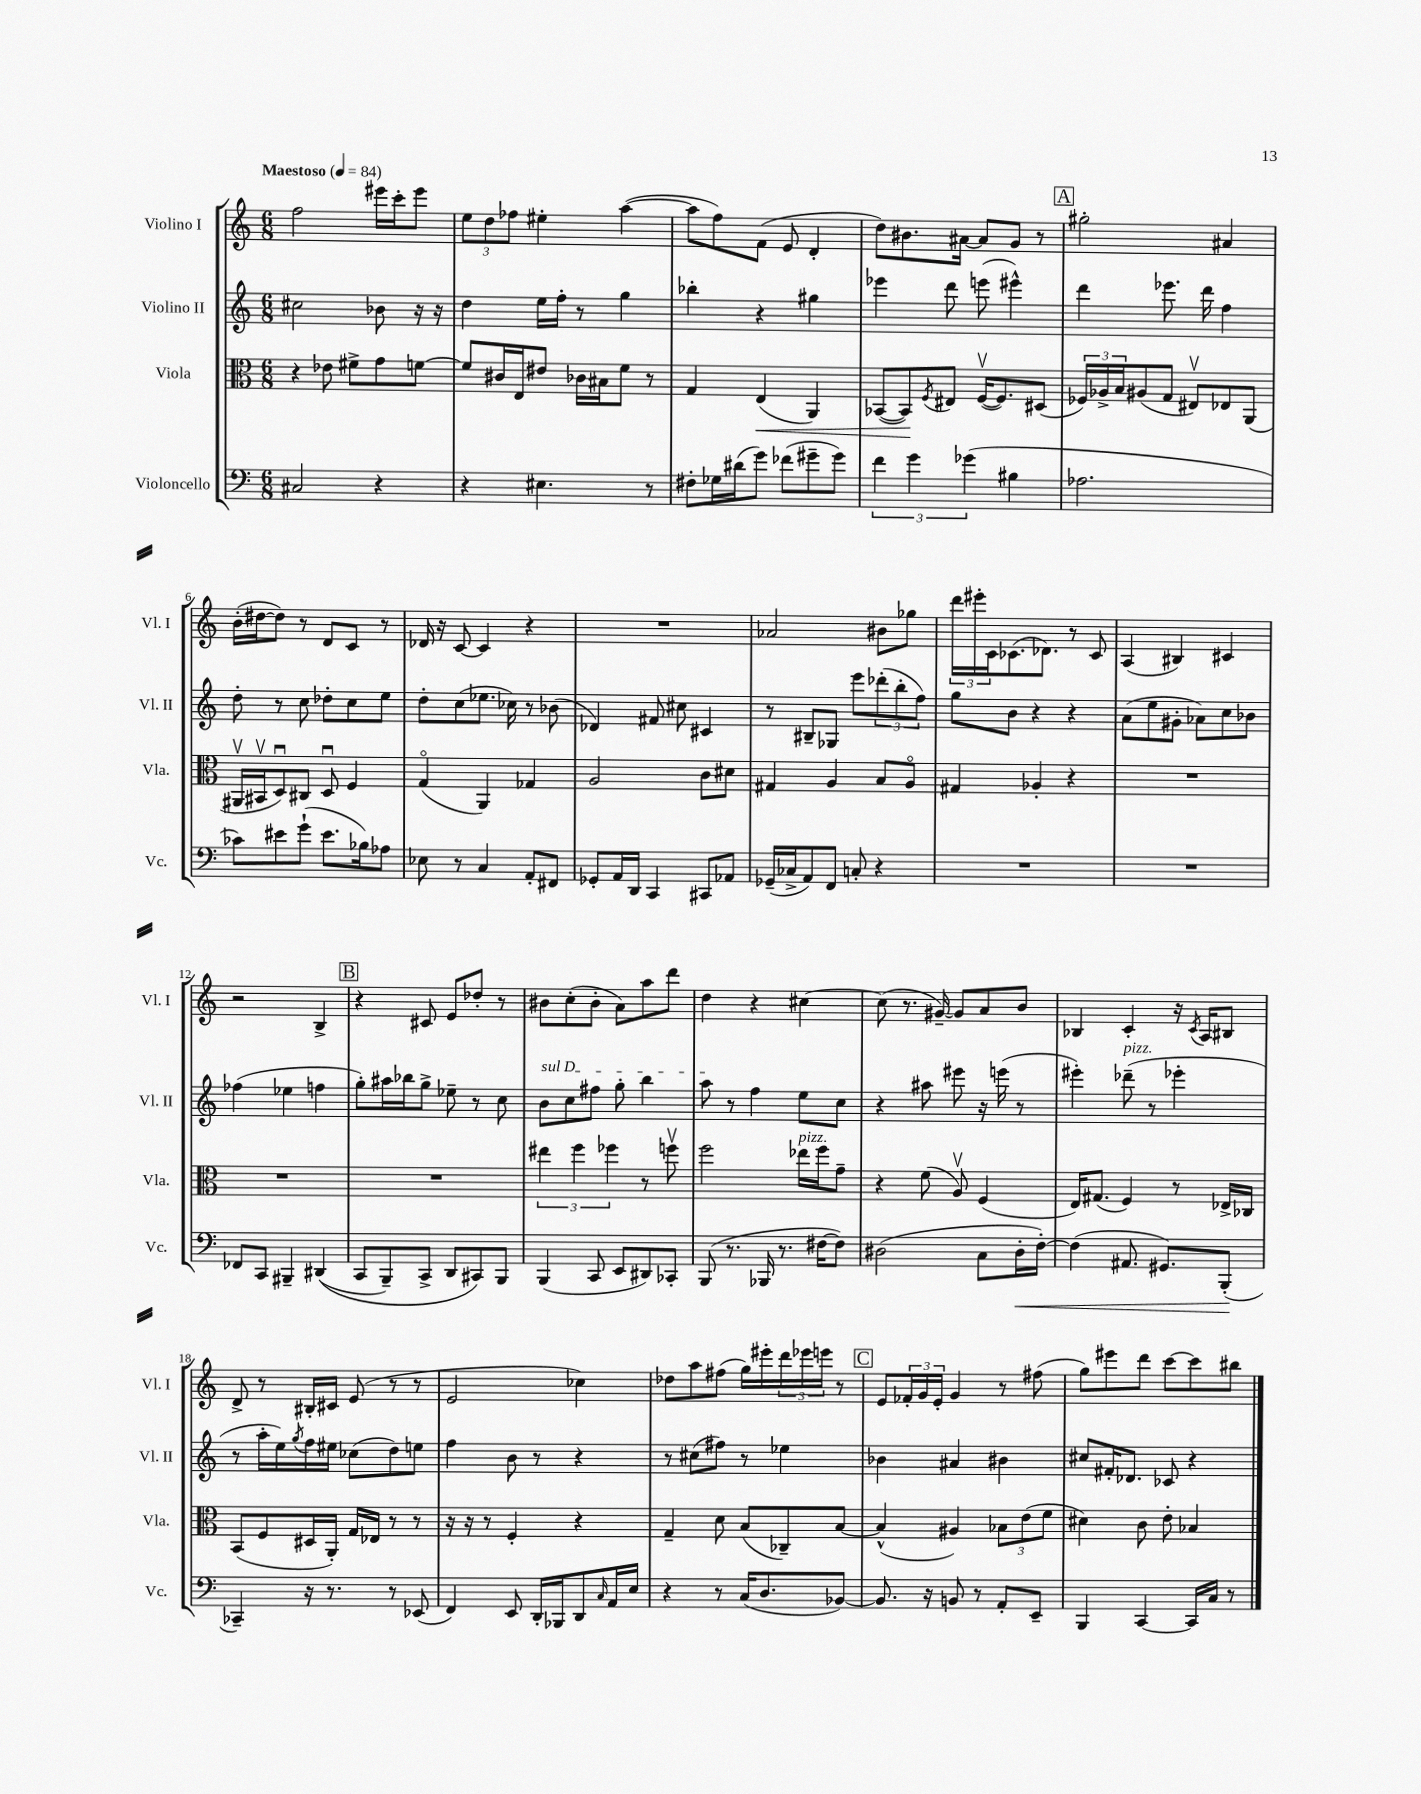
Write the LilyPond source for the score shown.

<<
\new StaffGroup <<
\new Staff = "s0" \with { instrumentName = "Violino I" shortInstrumentName = "Vl. I" } {
    \clef treble \key c \major \numericTimeSignature \time 6/8 \tempo "Maestoso" 4 = 84
    f''2 eis'''16 c'''16-. eis'''8 |
    \tuplet 3/2 { e''8 d''8 fes''8 } eis''4-. a''4~( |
    a''8 f''8) f'8( e'8 d'4-. |
    d''8) bis'8. ais'16~ ais'8 g'8 r8 |
    \mark \markup { \box "A" } gis''2-. ais'4 |
    b'16-.( dis''16~ dis''8) r8 d'8 c'8 r8 |
    des'16 r16 c'8~ c'4 r4 |
    R2. |
    aes'2 bis'8 ges''8 |
    \tuplet 3/2 { d'''16 eis'''16-. c'16 } ces'8.( des'8.) r8 ces'8 |
    a4( bis4) cis'4 |
    r2 b4-> |
    \mark \markup { \box "B" } r4 cis'8 e'8 des''8-. r8 |
    bis'8 c''8-.( bis'8-. a'8) a''8 d'''8 |
    d''4 r4 cis''4~ |
    cis''8( r8. gis'16~--) gis'8 a'8 b'8 |
    bes4 c'4-. r16 \acciaccatura { c'8 } a16 bis8 |
    d'8-> r8 bis16-. cis'16 e'8( r8 r8 |
    e'2 ces''4) |
    des''8 a''8 fis''8( g''16) eis'''16-. \tuplet 3/2 { d'''16 ees'''16 e'''16 } r8 |
    \mark \markup { \box "C" } e'8 \tuplet 3/2 { fes'16-. g'16 e'16-. } g'4 r8 fis''8( |
    g''8) eis'''8 d'''8 c'''8~ c'''8 bis''8 \bar "|." |
}
\new Staff = "s1" \with { instrumentName = "Violino II" shortInstrumentName = "Vl. II" } {
    \clef treble \key c \major \numericTimeSignature \time 6/8
    cis''2 bes'8 r16 r16 |
    d''4 e''16 f''16-. r8 g''4 |
    bes''4-. r4 gis''4 |
    ees'''4 d'''8 e'''8( eis'''4-^) |
    \mark \markup { \box "A" } d'''4 ees'''8. d'''16 f''4 |
    d''8-. r8 c''8 des''8-. c''8 e''8 |
    d''8-. c''8( ees''8. ces''16) r8 bes'8( |
    des'4) fis'8 cis''8 cis'4 |
    r8 bis8-- ges8 e'''8 \tuplet 3/2 { des'''8-.( b''8-. f''8) } |
    g''8 b'8 r4 r4 |
    a'8( e''8 gis'8-. aes'8) c''8 bes'8 |
    fes''4( ees''4 f''4 |
    \mark \markup { \box "B" } g''8-.) ais''16 bes''16 g''8-> ees''8-- r8 c''8 |
    \once \override TextSpanner.bound-details.left.text = \markup { \italic "sul D" } b'8\startTextSpan c''8 fis''8 g''8-. b''4 |
    a''8\stopTextSpan r8 f''4 e''8 c''8 |
    r4 ais''8 eis'''8 r16 e'''16( r8 |
    eis'''4-.) des'''8--^\markup { \italic "pizz." }( r8 ees'''4-. |
    r8 a''16-. e''16) \acciaccatura { g''8 } f''16 eis''16 ces''8( d''8) e''8 |
    f''4 b'8 r8 r4 |
    r8 cis''8( fis''8) r8 ees''4 |
    \mark \markup { \box "C" } bes'4 ais'4 bis'4 |
    cis''8 fis'16-. des'8. ces'8 r4 \bar "|." |
}
\new Staff = "s2" \with { instrumentName = "Viola" shortInstrumentName = "Vla." } {
    \clef alto \key c \major \numericTimeSignature \time 6/8
    r4 ees'8 fis'8-> g'8 f'8~ |
    f'8 cis'16 e16 eis'8 ces'16 bis16 f'8 r8 |
    g4 e4\<( a,4) |
    bes,8~( bes,8\!) \acciaccatura { f8 } eis8 f16~\upbow( f8.) dis8( |
    \mark \markup { \box "A" } \tuplet 3/2 { fes16) aes16-> b16 } ais8( g8 eis8\upbow) ees8 a,8( |
    ais,16\upbow bis,16\upbow d8\downbow) cis8 d8\downbow f4 |
    g4\flageolet( a,4) ges4 |
    a2 c'8 dis'8 |
    gis4 a4 b8 a8\flageolet |
    gis4 aes4-. r4 |
    R2. |
    R2. |
    \mark \markup { \box "B" } R2. |
    \tuplet 3/2 { eis''4 f''4 fes''4 } r8 f''8\upbow |
    f''2 ees''16^\markup { \italic "pizz." } f''16 g'8-- |
    r4 f'8( a8\upbow) f4( |
    e16) gis8.( f4) r8 ees16-> ces16 |
    b,8( f8 dis16 a,16-.) g16 ees16 r8 r8 |
    r16 r16 r8 f4-. r4 |
    g4-- d'8 b8( ces8--) b8~ |
    \mark \markup { \box "C" } b4-^( ais4) \tuplet 3/2 { bes8 e'8( f'8 } |
    dis'4) c'8 e'8-. bes4 \bar "|." |
}
\new Staff = "s3" \with { instrumentName = "Violoncello" shortInstrumentName = "Vc." } {
    \clef bass \key c \major \numericTimeSignature \time 6/8
    cis2 r4 |
    r4 eis4. r8 |
    fis8-. ges16 dis'16( g'8) fes'8( gis'8-- gis'8) |
    \tuplet 3/2 { f'4 g'4 ges'4( } bis4 |
    \mark \markup { \box "A" } aes2. |
    ces'8) eis'8 g'8-!( eis'8. bes16) aes8 |
    ees8 r8 c4 a,8-. fis,8 |
    ges,8-. a,16 d,16 c,4 cis,8 aes,8 |
    ges,16--( ces16-> a,8) f,8 c8-. r4 |
    R2. |
    R2. |
    fes,8 c,8 bis,,4-- dis,4(\( |
    \mark \markup { \box "B" } c,8 b,,8--) c,8-> d,8 cis,8\) b,,8 |
    b,,4( c,8 e,8 dis,8) ces,8-. |
    b,,8( r8. bes,,16 r8. fis16~ fis8) |
    dis2( c8 dis16-.\< f16~-.) |
    f4( ais,8. gis,8.) b,,8-.\!( |
    ces,4--) r16 r8. r8 ees,8( |
    f,4) e,8 d,16-. bes,,16 d,8 \grace { c16 } a,16 e16 |
    r4 r8 c16( d8. bes,8~) |
    \mark \markup { \box "C" } bes,8. r16 b,8 r8 a,8-. e,8-- |
    b,,4 c,4~ c,16 c16 r8 \bar "|." |
}
>>
>>
